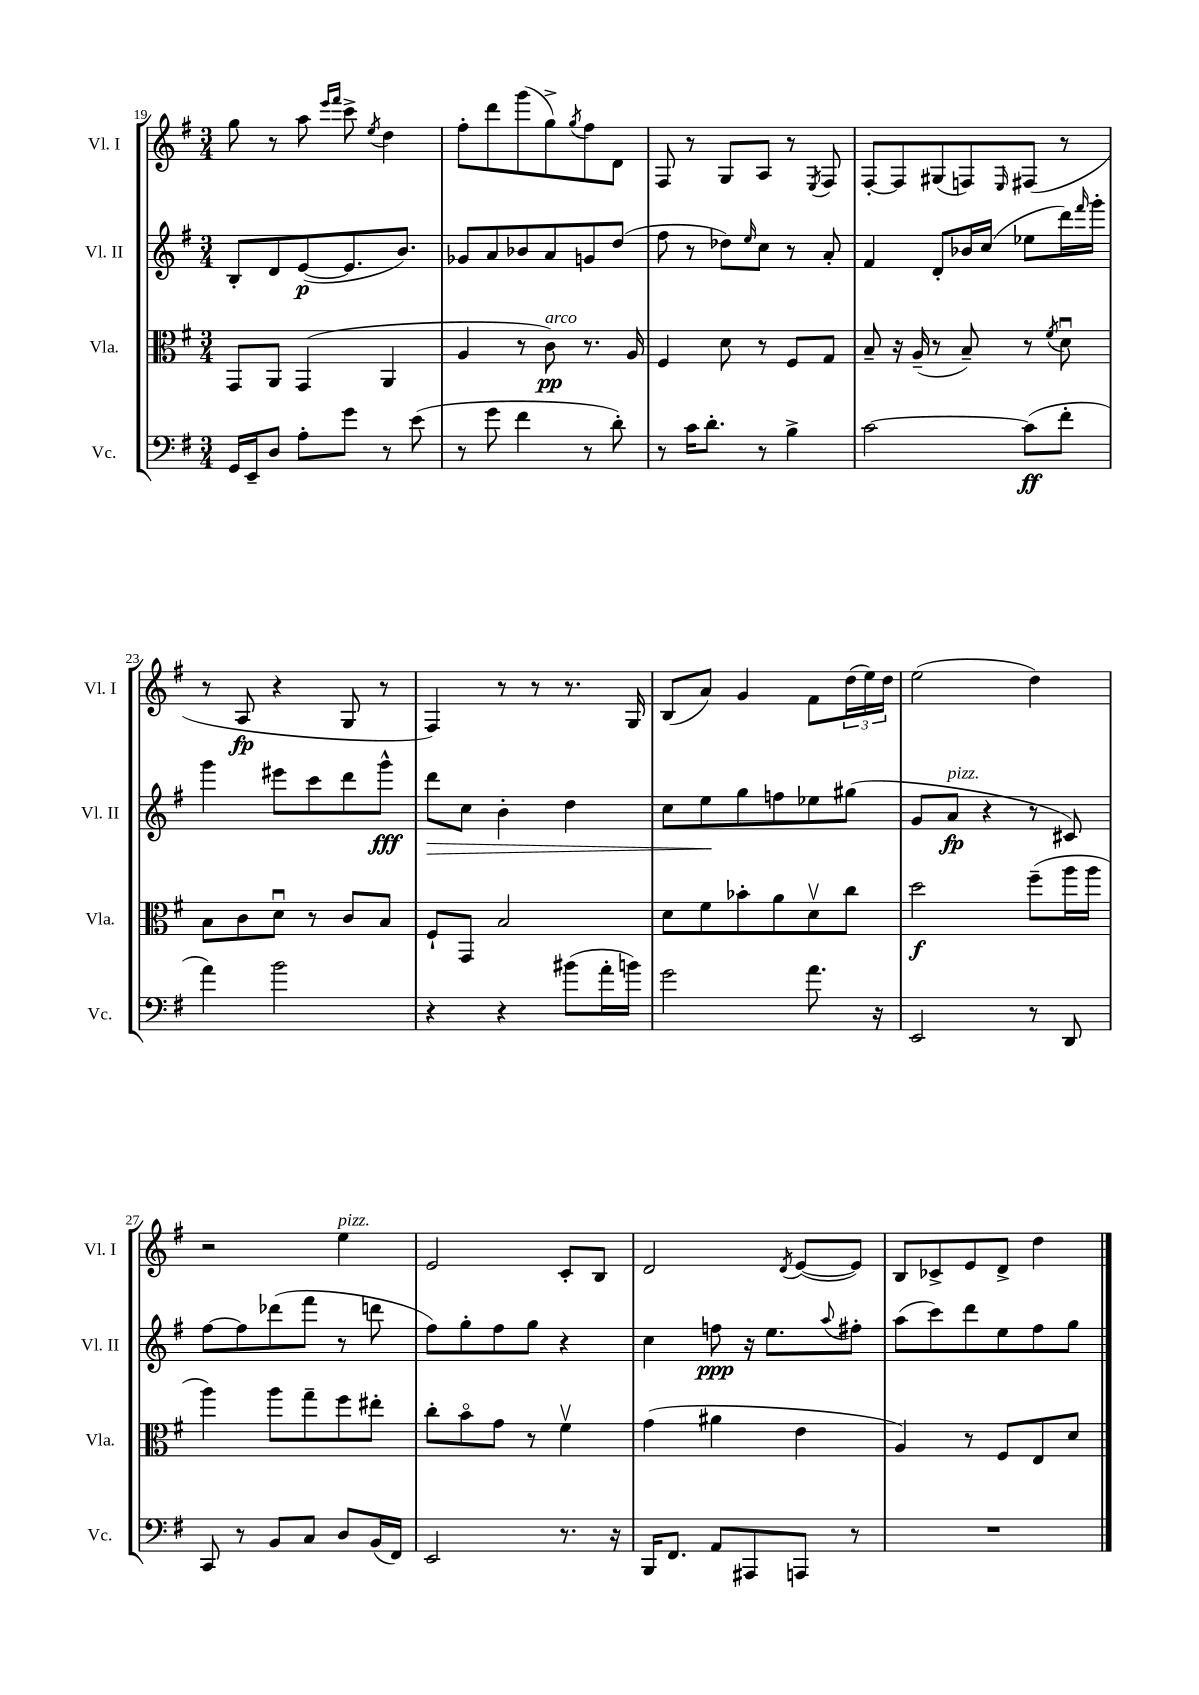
<<
\new StaffGroup <<
\new Staff = "s0" \with { instrumentName = "Vl. I" shortInstrumentName = "Vl. I" } {
    \clef treble \key g \major \numericTimeSignature \time 3/4
    g''8 r8 a''8 \grace { e'''16 fis'''16 } c'''8-> \acciaccatura { e''8 } d''4 |
    fis''8-. d'''8 g'''8( g''8->) \acciaccatura { g''8 } fis''8 d'8 |
    fis8 r8 g8 a8 r8 \acciaccatura { e8 } fis8 |
    fis8~-. fis8 gis8( f8) \grace { e16 } fis8( r8 |
    r8 a8\fp r4 g8 r8 |
    fis4) r8 r8 r8. g16 |
    b8( a'8) g'4 fis'8 \tuplet 3/2 { d''16( e''16) d''16 } |
    e''2( d''4) |
    r2 e''4^\markup { \italic "pizz." } |
    e'2 c'8-. b8 |
    d'2 \acciaccatura { d'8 } e'8~( e'8) |
    b8 ces'8-> e'8 d'8-> d''4 \bar "|." |
}
\new Staff = "s1" \with { instrumentName = "Vl. II" shortInstrumentName = "Vl. II" } {
    \clef treble \key g \major \numericTimeSignature \time 3/4
    b8-. d'8 e'8~\p( e'8. b'8.) |
    ges'8 a'8 bes'8 a'8 g'8 d''8( |
    fis''8 r8 des''8) \grace { e''16 } c''8 r8 a'8-. |
    fis'4 d'8-. bes'16 c''16( ees''8 d'''16) \grace { fis'''16 } g'''16-. |
    g'''4 eis'''8 c'''8 d'''8 g'''8-^\fff |
    d'''8\> c''8 b'4-. d''4 |
    c''8 e''8\! g''8 f''8 ees''8 gis''8( |
    g'8 a'8\fp^\markup { \italic "pizz." } r4 r8 cis'8) |
    fis''8~ fis''8 des'''8( fis'''8 r8 d'''8 |
    fis''8) g''8-. fis''8 g''8 r4 |
    c''4 f''8\ppp r16 e''8. \appoggiatura { a''8 } fis''8-. |
    a''8( c'''8) d'''8 e''8 fis''8 g''8 \bar "|." |
}
\new Staff = "s2" \with { instrumentName = "Vla." shortInstrumentName = "Vla." } {
    \clef alto \key g \major \numericTimeSignature \time 3/4
    g,8 a,8 g,4( a,4 |
    a4 r8 c'8\pp^\markup { \italic "arco" }) r8. a16 |
    fis4 d'8 r8 fis8 g8 |
    b8-- r16 a16--( r8 b8--) r8 \acciaccatura { fis'8 } d'8\downbow |
    b8 c'8 d'8\downbow r8 c'8 b8 |
    fis8-! g,8 b2 |
    d'8 fis'8 bes'8-. a'8 d'8\upbow c''8 |
    d''2\f fis''8--( a''16 a''16 |
    a''4) a''8 g''8-- fis''8 eis''8-. |
    c''8-. b'8\flageolet g'8 r8 fis'4\upbow |
    g'4( ais'4 e'4 |
    a4) r8 fis8 e8 d'8 \bar "|." |
}
\new Staff = "s3" \with { instrumentName = "Vc." shortInstrumentName = "Vc." } {
    \clef bass \key g \major \numericTimeSignature \time 3/4
    g,16 e,16-- d8 a8-. g'8 r8 e'8( |
    r8 g'8 fis'4 r8 d'8-.) |
    r8 c'16 d'8.-. r8 b4-> |
    c'2~ c'8\ff( fis'8-. |
    a'4) b'2 |
    r4 r4 bis'8( a'16-. b'16) |
    g'2 a'8. r16 |
    e,2 r8 d,8 |
    c,8 r8 b,8 c8 d8 b,16( fis,16) |
    e,2 r8. r16 |
    b,,16 fis,8. a,8 ais,,8 a,,8 r8 |
    R2. \bar "|." |
}
>>
>>
\layout { \context { \Score currentBarNumber = #19 } }
